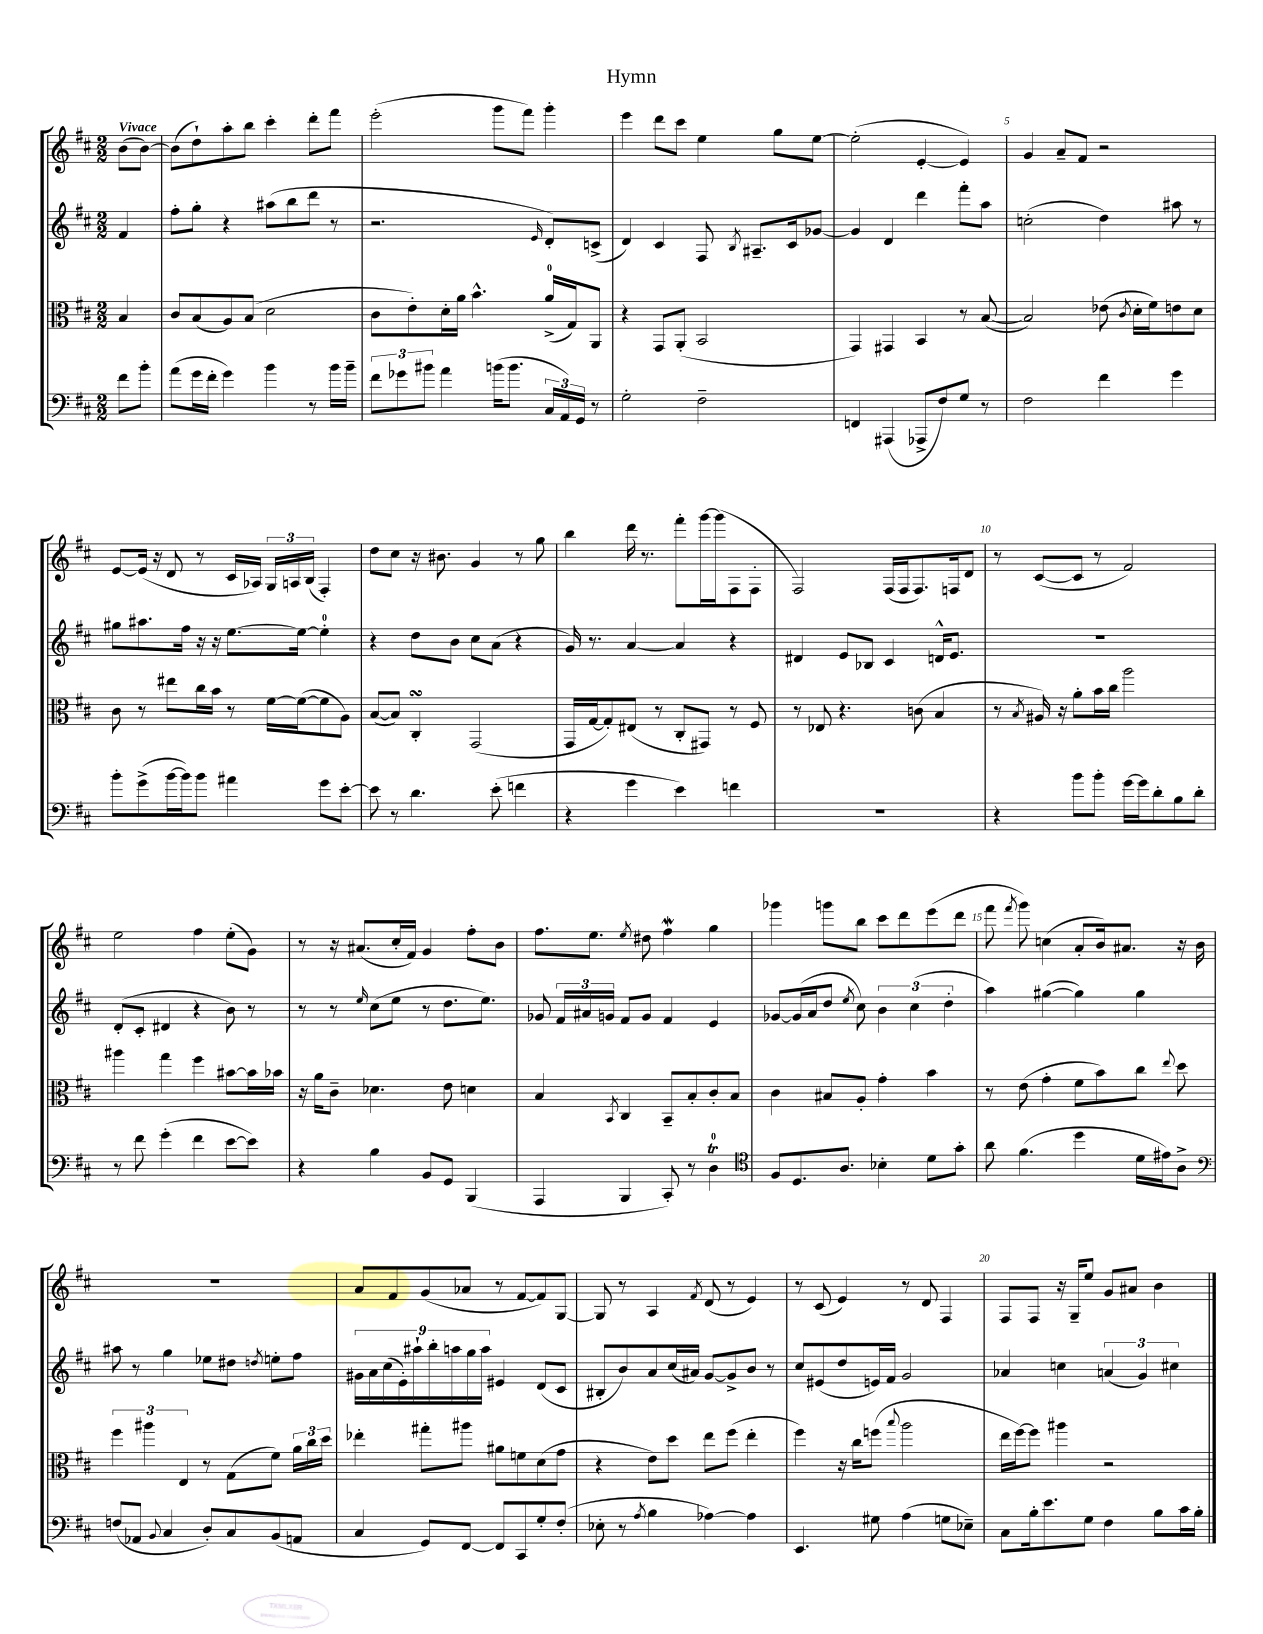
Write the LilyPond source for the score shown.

\header { title = "Hymn" }
<<
\new StaffGroup <<
\new Staff = "s0" {
    \clef treble \key d \major \numericTimeSignature \time 2/2 \partial 4 \tempo "Vivace"
    \autoBeamOff b'8[( b'8]~) |
    b'8[( d''8-!) a''8-. b''8] cis'''4-. d'''8[-. fis'''8] |
    e'''2-.( g'''8[ fis'''8]) g'''4-. |
    e'''4 d'''8[ cis'''8] e''4 g''8[ e''8]~ |
    e''2-.( e'4~-. e'4) |
    g'4 a'8[-- fis'8] r2 |
    e'8[~ e'16]( r16 d'8 r8 cis'16[ aes16]) \tuplet 3/2 { g16[ a16 b16]( } fis4-.) |
    d''8[ cis''8] r16 bis'8. g'4 r8 g''8 |
    b''4 d'''16 r8. fis'''8[-. g'''16~ g'''16( fis8 fis8]-. |
    fis2) fis16[( fis16 fis8.) f16 d'8] |
    r8 cis'8[~( cis'8] r8 fis'2) |
    e''2 fis''4 e''8[-.( g'8]) |
    r8 r16 ais'8.[( cis''16-. fis'16]) g'4 fis''8[-. b'8] |
    fis''8.[ e''8.] \acciaccatura { e''8 } dis''8 fis''4\mordent g''4 |
    ges'''4 g'''8[ b''8] cis'''8[ d'''8 e'''8( d'''8] |
    fis'''8 \acciaccatura { fis'''8 } g'''8) c''4( a'8[-. b'16) ais'8.] r16 b'16 |
    R1 |
    a'8[ fis'8 g'8( aes'8] r8 fis'8[~ fis'8) g8]~ |
    g8 r8 a4 \acciaccatura { fis'8 } d'8( r8 e'4) |
    r8 cis'8( e'4) r8 d'8 fis4 |
    fis8[ fis8] r16 g16[-- e''8] g'8[ ais'8] b'4 \bar "|." |
}
\new Staff = "s1" {
    \clef treble \key d \major \numericTimeSignature \time 2/2 \partial 4
    \autoBeamOff fis'4 |
    fis''8[-. g''8]-. r4 ais''8[( b''8 d'''8] r8 |
    r2. \grace { e'16 } d'8[-.) c'8]->( |
    d'4) cis'4 fis8 \acciaccatura { b8 } ais8.[-- cis'16 ges'8]~ |
    ges'4 d'4 d'''4 fis'''8[-. a''8] |
    c''2-.( d''4) ais''8 r8 |
    gis''8[ ais''8. fis''16] r16 r16 e''8.[~ e''16]~ e''4-0-. |
    r4 d''8[ b'8] cis''8[ a'8]( r4 |
    g'16) r8. a'4~ a'4 r4 |
    dis'4 e'8[ bes8] cis'4 d'16[-^ e'8.] |
    R1 |
    d'8[-.( cis'8]-. dis'4 r4 b'8) r8 |
    r8 r8 \grace { e''16 } cis''8[( e''8] r8 d''8.[ e''8.]) |
    ges'8 \tuplet 3/2 { fis'16[ ais'16 g'16] } fis'8[ g'8] fis'4 e'4 |
    ges'8[~ ges'16( a'16 d''8] \acciaccatura { e''8 } cis''8) \tuplet 3/2 { b'4 cis''4( d''4-. } |
    a''4) gis''4~( gis''4) gis''4 |
    ais''8 r8 g''4 ees''8[ dis''8] \acciaccatura { d''8 } e''8[-. fis''8] |
    \tuplet 9/8 { gis'16[ a'16 cis''16( e'16-.) ais''16-! b''16-. a''16 g''16 a''16] } eis'4 d'8[( cis'8] |
    bis8[-. b'8) a'8 cis''16( ais'16]) g'8[~ g'8-> b'8] r8 |
    cis''8[ eis'8( d''8 e'16) fis'16] g'2 |
    aes'4 c''4 \tuplet 3/2 { a'4( g'4) cis''4 } \bar "|." |
}
\new Staff = "s2" {
    \clef alto \key d \major \numericTimeSignature \time 2/2 \partial 4
    \autoBeamOff b4 |
    cis'8[ b8( a8) b8]( d'2 |
    cis'8[ e'8-.) d'16-. a'16] b'4.-^ a'16[-0->( g16) a,8] |
    r4 g,8[ a,8]-.( b,2 |
    g,4) gis,4 b,4 r8 b8~( |
    b2) ees'8( \acciaccatura { cis'8 } d'16[-. fis'16) e'8 d'8] |
    cis'8 r8 eis''8[ cis''16 b'16] r8 fis'16[~ fis'16~( fis'8 a8]) |
    b8[~( b8]) cis4-.\turn g,2( |
    g,16[ g16~ g8-.) eis8]( r8 cis8[-. gis,8]) r8 fis8 |
    r8 ees8 r4. c'8( b4 |
    r8 \acciaccatura { b8 } ais16) r16 a'8[-. b'16 cis''16] a''2 |
    ais''4 g''4 fis''4 bis'8[~ bis'16 bes'16] |
    r16 a'16[ cis'8]-- des'4. e'8 d'4 |
    b4 \acciaccatura { b,8 } cis4 b,8[-- b8-. cis'8-. b8] |
    cis'4 bis8[ a8]-. g'4-. b'4 |
    r8 e'8( g'4-. fis'8[ b'8) cis''8] \appoggiatura { e''8 } d''8 |
    \tuplet 3/2 { fis''4 ais''4 e4 } r8 g8[( fis'8]) \tuplet 3/2 { a'16[ cis''16 d''16] } |
    ees''4-. gis''8[-. ais''8] ais'8[ f'8 d'8( g'8] |
    r4 e'8[) d''8] e''8[ fis''8]( e''4-. |
    fis''4) r16 cis''16[ f''8]( \appoggiatura { b''8 } a''2 |
    e''16[ fis''16~) fis''8] ais''4 r2 \bar "|." |
}
\new Staff = "s3" {
    \clef bass \key d \major \numericTimeSignature \time 2/2 \partial 4
    \autoBeamOff fis'8[ b'8]-. |
    a'8[( g'16 fis'16]-. g'4) b'4 r8 b'16[ b'16]-- |
    \tuplet 3/2 { fis'8[ ges'8 bis'8] } a'4 b'16[( b'8.] \tuplet 3/2 { cis16[ a,16) g,16] } r8 |
    g2-. fis2-- |
    f,4 ais,,4( aes,,8[-> fis8) g8] r8 |
    fis2 fis'4 g'4 |
    b'8[-. g'8->( b'16~ b'16) b'8] ais'4 g'8[ e'8]~-. |
    e'8 r8 d'4. e'8-.( f'4 |
    r4 g'4 e'4) f'4 |
    R1 |
    r4 b'8[ b'8]-. g'16[~ g'16 d'8-. b8 d'8]-. |
    r8 fis'8 g'4-.( fis'4 e'8[~ e'8]) |
    r4 b4 b,8[ g,8] b,,4( |
    a,,4 b,,4 cis,8-.) r8 d4-0\trill |
    \clef tenor fis8[ d8. a8.] bes4-. d'8[ g'8]-. |
    a'8 fis'4.( d''4 d'16[ eis'16) a8]-> |
    \clef bass f8[( aes,8] \appoggiatura { b,8 } cis4 d8[-.) cis8 b,8( a,8] |
    cis4 g,8[) fis,8]~ fis,8[ cis,8 g8-. fis8]-.( |
    ees8-. r8 \acciaccatura { a8 } b4 aes4~) aes4 |
    e,4. gis8 a4( g8[ ees8]--) |
    cis8[ b16-. e'8. g8] fis4 b8[ cis'16 b16]-. \bar "|." |
}
>>
>>
\layout { \context { \Score \override BarNumber.break-visibility = ##(#f #t #t) barNumberVisibility = #(every-nth-bar-number-visible 5) } }
